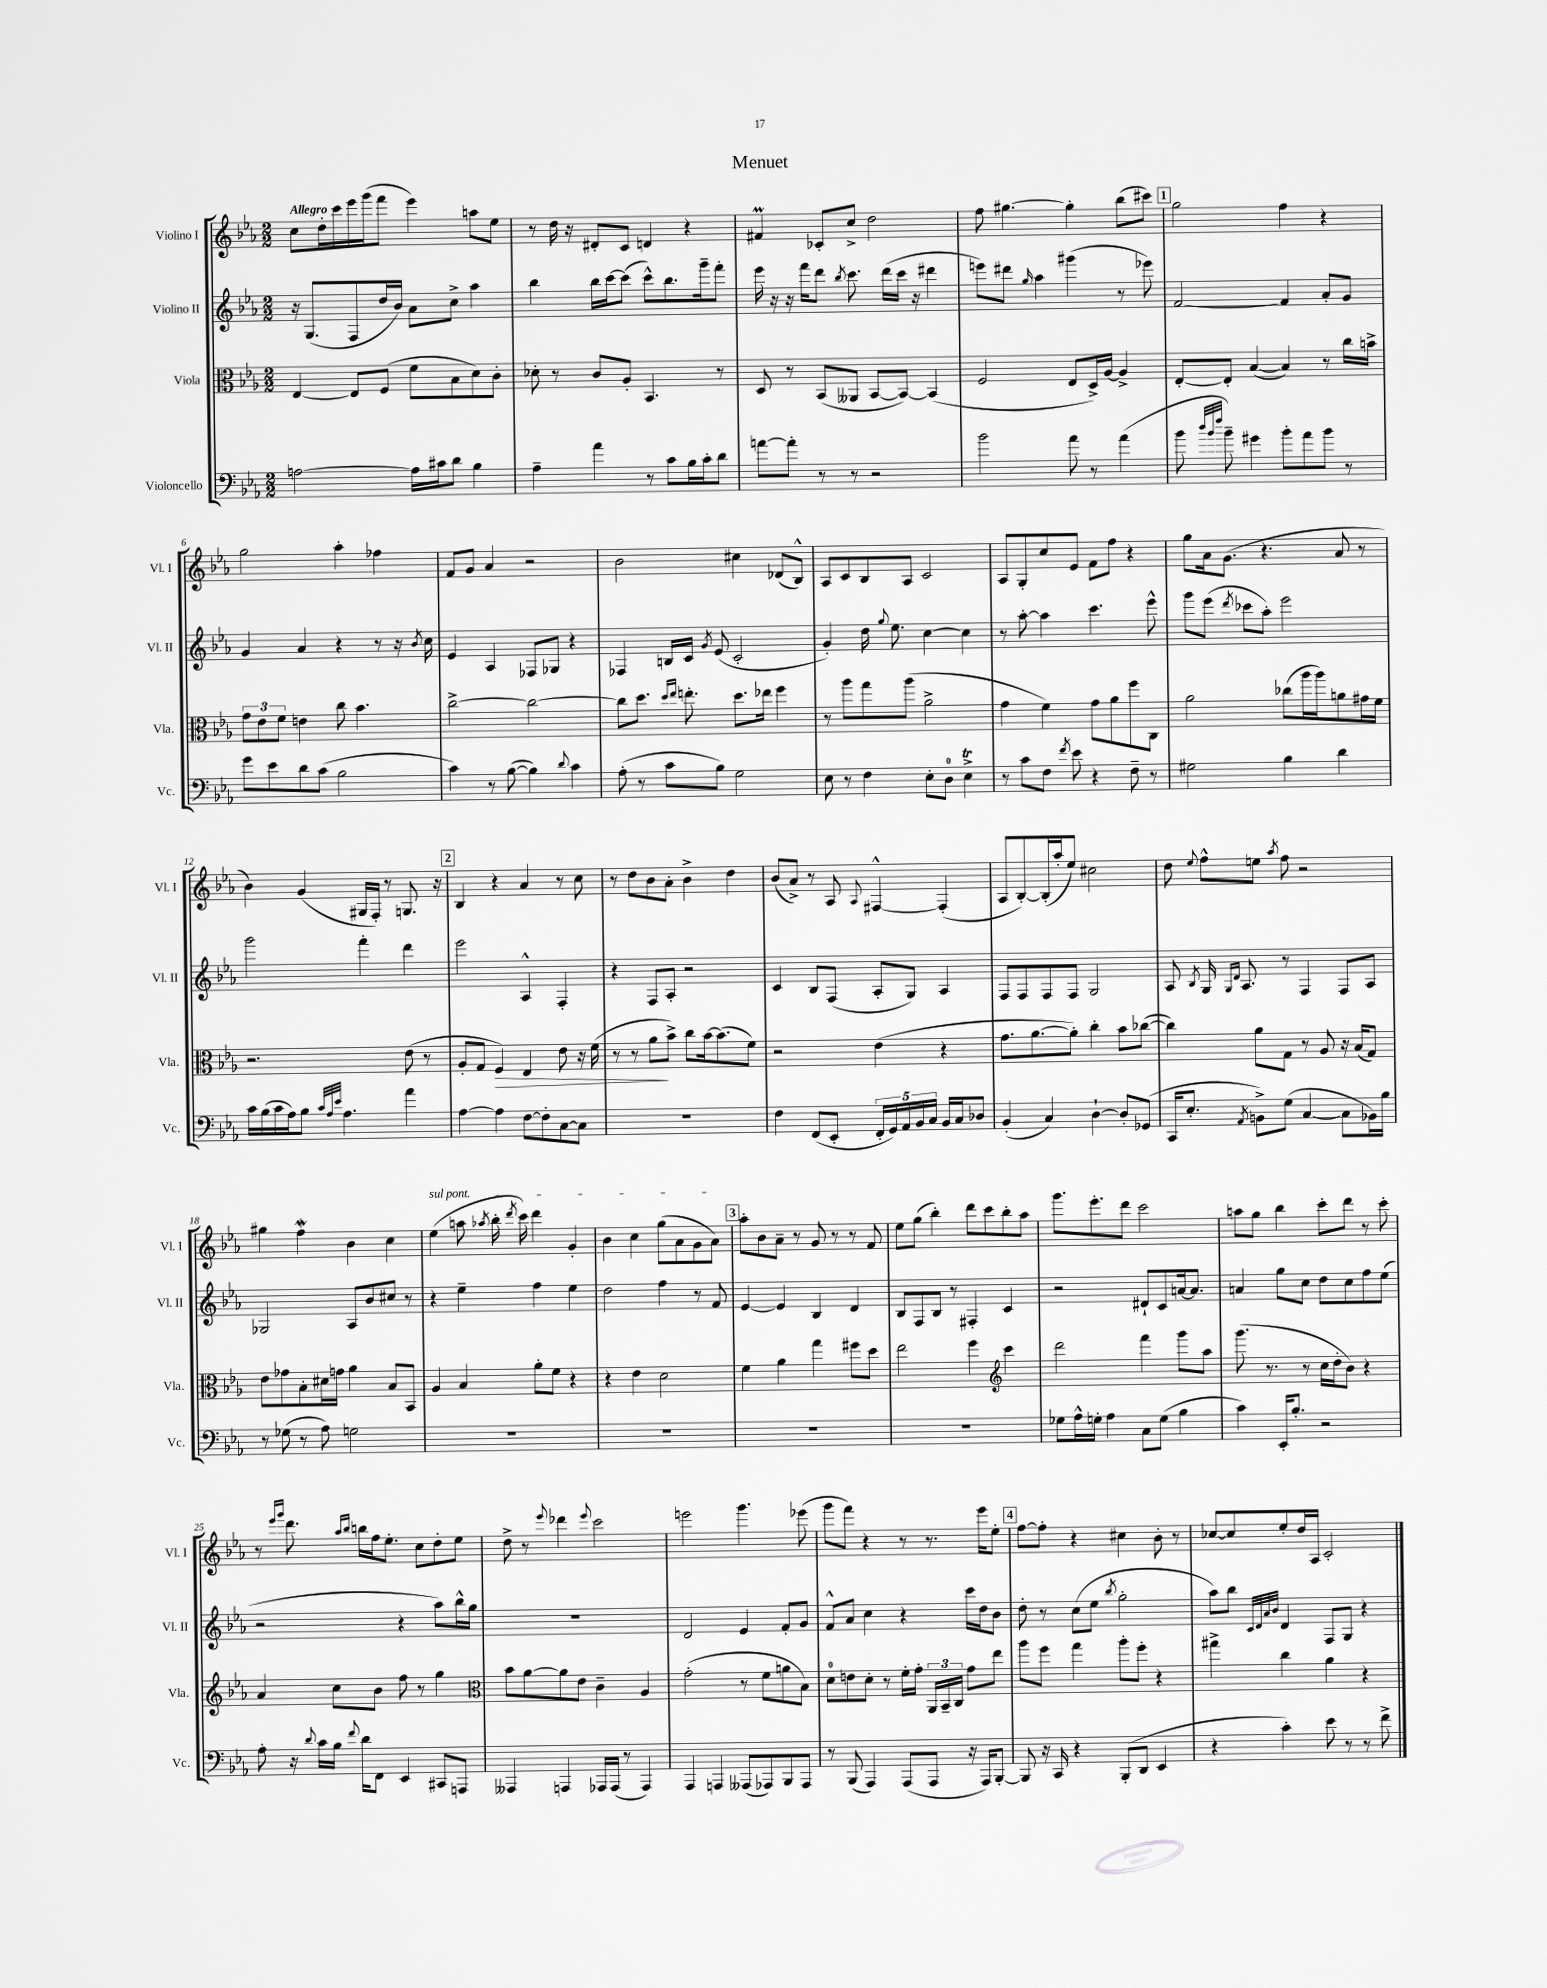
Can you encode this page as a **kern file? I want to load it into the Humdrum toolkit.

**kern	**kern	**kern	**kern
*staff4	*staff3	*staff2	*staff1
*clefF4	*clefC3	*clefG2	*clefG2
*k[b-e-a-]	*k[b-e-a-]	*k[b-e-a-]	*k[b-e-a-]
*M2/2	*M2/2	*M2/2	*M2/2
[2A	[4E-	16r	8cc
.	.	(8.G	.
.	.	.	16dd'
.	.	.	16ccc
.	8E-]	8F	16eee-
.	.	.	(16ggg
.	(8F	16dd	8fff
.	.	16b-)	.
16A]	8f	8a-	4eee-)
16c#	.	.	.
8d	8B-	8cc^	.
4B-	8d)	4aa-	8aa
.	8c'	.	8ee-
=	=	=	=
4A-~	8d-'	4bb-	8r
.	8r	.	16dd
.	.	.	16r
4a-	8c	16bb-	8d#'
.	.	[16ccc	.
.	8A-'	(8ccc]	8c
8r	4.BB-	8ccc^^)	4d
8c	.	8.bb-	.
16B-	.	.	4r
16c'	.	16ggg~	.
8d	8r	8fff'	.
=	=	=	=
[8a	8D	16eee-	4f#
.	.	16r	.
8a']	8r	16r	.
.	.	16fff	.
8r	(8BB-	8ddd	8c-'
.	.	8qbb-	.
8r	8AA--	8.ccc	8cc^
2r	[8BB-	.	2dd
.	.	(16ddd	.
.	8BB-_)	16ccc	.
.	.	16r	.
.	(4BB-]	4ddd#	.
=	=	=	=
2b-	2F	8eee)	8ff
.	.	8ddd#	[4.gg#
.	.	16qqgg	.
.	.	4aa-	.
8a-	8E-	(4ggg#	4gg#']
8r	16D^)	.	.
.	[16A-	.	.
(4a-	4A-^]	8r	(8bb-
.	.	8eee-)	8ccc#)
=	=	=	=
8b-	[8E-'	[2f	2gg
32qqdd	.	.	.
32qqb-	.	.	.
32qqff	.	.	.
8b-~)	8E-']	.	.
4g#	([4B-	.	.
8b-'	4B-])	4f]	4ff
8a-	.	.	.
8b-	8r	8a-'	4r
8r	16cc	8g	.
.	16b^	.	.
=	=	=	=
8g	12g	4g	2gg
.	12e-	.	.
8e-	.	.	.
.	12f	.	.
8d	4e	4a-	.
(8c	.	.	.
2B-	8cc	4r	4aa-'
.	4.b-	.	.
.	.	8r	4ff-
.	.	16r	.
.	.	8qb-	.
.	.	16cc	.
=	=	=	=
4c)	[2cc^	4e-	8f
.	.	.	8g
8r	.	4A-	4a-
([8B-	.	.	.
4B-])	2cc_	8F-	2r
.	.	8G-	.
8qqd	.	.	.
4c	.	4r	.
=	=	=	=
(8A-'	8cc]	4F-	2b-
8r	8.dd	.	.
8c	.	16B	.
.	16qqdd	.	.
.	16qqee-	.	.
.	8.ee'	16c	.
.	.	8qg	.
8B-)	.	(8e-	.
2G	8.dd	2c'	4cc#
.	16ee-	.	.
.	4ff	.	(8d-
.	.	.	8B-^^)
=	=	=	=
8E-	8r	4g')	8A-
8r	8aa-	.	8c
4F	8gg	16dd	8B-
.	.	8qqgg	.
.	.	8.ee-	.
.	(8aa-	.	8A-
8E-'	2a-^	[4cc	2c
8D	.	.	.
4E-^	.	4cc]	.
=	=	=	=
8r	4g	8r	8A-
8c	.	[8aa-'	8G'
8F	4f)	4aa-]	8cc
8qf	.	.	.
8e-	.	.	8e-
4r	8g	4.ccc	8f
.	8a-	.	8ff
8F~	8ff	.	4r
8r	8C	8eee-^^	.
=	=	=	=
2G#	2a-	8ggg	8gg
.	.	(8eee-	16a-
.	.	.	(8.g
.	.	8qddd	.
.	.	8ccc-	.
.	.	8aa-')	4.r
4B-	(8cc-	2eee-	.
.	16aa-	.	.
.	16aa-)	.	.
4d	8a	.	8a-
.	16g#	.	8r
.	16f	.	.
=	=	=	=
16c	2.r	2ggg	4b-)
(16B-	.	.	.
16c	.	.	.
16A-)	.	.	.
8B-	.	.	(4g
32qqc	.	.	.
32qqA-	.	.	.
32qqe-	.	.	.
4.A-	.	.	.
.	.	4fff'	16G#
.	.	.	16F')
.	.	.	8r
4a-	(8e-	4ddd	8.G
.	8r	.	.
.	.	.	16r
=	=	=	=
[4A-	8A-'	2eee-	4B-
.	8G	.	.
4A-]	4F)	.	4r
[8F	4E-	4A-^^	4a-
8F']	.	.	.
[8C	8e-	4F'	8r
8C]	16r	.	8cc
.	(16f	.	.
=	=	=	=
1r	8r	4r	8r
.	8r	.	8dd
.	8a-	8F	8b-
.	8b-^)	8A-'	8a-'
.	8cc	2r	4b-^
.	[16b-	.	.
.	(8.b-]	.	.
.	.	.	4dd
.	8f)	.	.
=	=	=	=
4F	2r	4c	(8b-
.	.	.	8a-^)
(8FF	.	8B-	8r
8EE-'	.	(8F	8A-
.	.	.	8qqA-
20FF'	(4e-	8A-'	[4F#^^
20GG)	.	.	.
20AA-	.	.	.
.	.	8G)	.
20BB-	.	.	.
20C	.	.	.
16BB-	4r	4A-	(4F#']
16C	.	.	.
8D-	.	.	.
=	=	=	=
(4BB-'	8.g	8F	8A-
.	.	8F	[8B-')
.	[8.a-	.	.
4C)	.	8F	(16B-']
.	.	.	16aa-'
.	8a-'])	8F	8ee-)
[4D`	4cc'	2G	2cc#
8D']	8b-	.	.
(8GG-	([8cc-	.	.
=	=	=	=
16CC	4cc-])	8A-	8dd
8.E-'	.	.	.
.	.	8qB-	8qqee-
.	.	16G	8ff^^
.	.	16qqG	.
.	.	16qqd	.
.	.	8.A-	.
8qAA-	.	.	.
8BB^)	8a-	.	8ee
.	.	.	8qaa-
(8G	8G	8r	8ff
[4C	8r	4F	2r
.	8A-	.	.
8C]	16r	8F	.
.	(16B-	.	.
16BB-)	8G)	8A-	.
16B-	.	.	.
=	=	=	=
8r	8e-	2G-	4gg#
(8G-	8g-	.	.
8r	8B-'	.	4ff
8A-)	16d#	.	.
.	16g	.	.
2G	4a-	8A-	4b-
.	.	8b-	.
.	8B-	8cc#	4cc
.	8BB-	8r	.
=	=	=	=
1r	4A-	4r	(4ee-
.	4B-	4ee-~	8aa
.	.	.	8qaa-
.	.	.	16bb-'
.	.	.	8qddd
.	.	.	16ccc)
.	8a-'	4ff	4ddd
.	8f	.	.
.	4r	4ee-	4g'
=	=	=	=
1r	4r	2dd	4b-
.	4e-	.	4cc
.	2d	4ff	(8gg
.	.	.	8a-
.	.	8r	8g
.	.	8f	8a-)
=	=	=	=
1r	4f	[4e-	8aa-'
.	.	.	8b-
.	4a-	4e-]	8a-~
.	.	.	8r
.	4gg	4B-	8g
.	.	.	8r
.	8ff#	4d	8r
.	8dd	.	8f
=	=	=	=
1r	2ee-	8B-	8ee-
.	.	8F	(8gg
.	.	8B-	4bb-')
.	.	8r	.
.	4ff	4F#'	8ddd
.	.	.	8ccc
*	*clefG2	*	*
.	4ccc	4c	8bb-'
.	.	.	8aa-
=	=	=	=
8G-	2ddd	2r	8.ggg
16A-^^	.	.	.
16G'	.	.	8.eee-'
4A-	.	.	.
.	.	.	8ddd
8C	4fff	8d#`	2ccc
(8G	.	8c	.
4B-	8ggg	[16a	.
.	.	8.a]	.
.	8aa-	.	.
=	=	=	=
4c)	(8.ggg	4a	8aa
.	.	.	8gg
.	8.r	.	.
16EE-'	.	8gg	4bb-
8.B-'	.	.	.
.	8r	8cc	.
2r	16cc	8dd	8ccc'
.	16dd'	.	.
.	8b-)	8cc	8ddd
.	4r	8ff	8r
.	.	(8ee-	8ccc'
=	=	=	=
8A-'	4a-	2r	8r
.	.	.	16qqeee-
.	.	.	16qqggg
16r	.	.	8.ddd
8qqd	.	.	.
16c	.	.	.
16B-	8cc	.	.
.	.	.	16qqaa-
8qqf	.	.	16qqbb-
16d	.	.	16bb
8FF	8b-	.	16ff
.	.	.	8.ee-'
4EE-	8ff	4r	.
.	8r	.	8cc
8CC#	4gg	8aa-)	8dd'
8AAA	.	16bb-^^	8ee-
.	.	16gg	.
=	=	=	=
*	*clefC3	*	*
4AAA--	8b-	1r	8dd^
.	[8a-	.	8r
.	.	.	8qqeee-
4AAA	8a-]	.	4ddd-
.	8e-	.	.
.	.	.	8qqeee-
16AAA-	4c~	.	2ccc
(16AAA-	.	.	.
8r	.	.	.
4AAA-)	4A-	.	.
=	=	=	=
4AAA-	(2g'	2d	2eee
4AAA	.	.	.
(8AAA--	8r	4e-	4.ggg
8AAA-)	8f	.	.
8BBB-	8a	8f'	.
8AAA-	8B-)	8g	(8eee-
=	=	=	=
8r	8d	8f^^	8ggg
(8BBB-	8e	8a-	8fff)
4AAA-)	8d'	4cc	4r
.	8r	.	.
(8AAA-	16f'	4r	8r
.	16g'	.	.
8AAA-	24AA-	.	8.r
.	24BB-~	.	.
.	24C	.	.
16r	8g	16ccc	.
16AAA-)	.	16dd	16eee-
[8BBB-'	8ee-	8b-	8ee-'
=	=	=	=
8BBB-]	8aa-	8dd'	[8ff
16r	8ff	8r	8ff']
16CC	.	.	.
4r	4gg	(8cc	4r
.	.	8ee-	.
.	.	8qbb-	.
(8BBB-'	8aa-'	2gg'	4cc#
8DD	8ff'	.	.
4EE-	4r	.	8b-'
.	.	.	8r
=	=	=	=
4r	4gg#^	8aa-)	[8cc-
.	.	8bb-	8cc-]
.	.	32qqc	.
.	.	32qqd	.
.	.	32qqa-	.
.	.	32qqb-	.
4c')	4cc	4d	8ee-'
.	.	.	16dd
.	.	.	16A-
8e-	4a-	8F	2c'
8r	.	8G	.
8r	4r	4r	.
8f^	.	.	.
==	==	==	==
*-	*-	*-	*-
